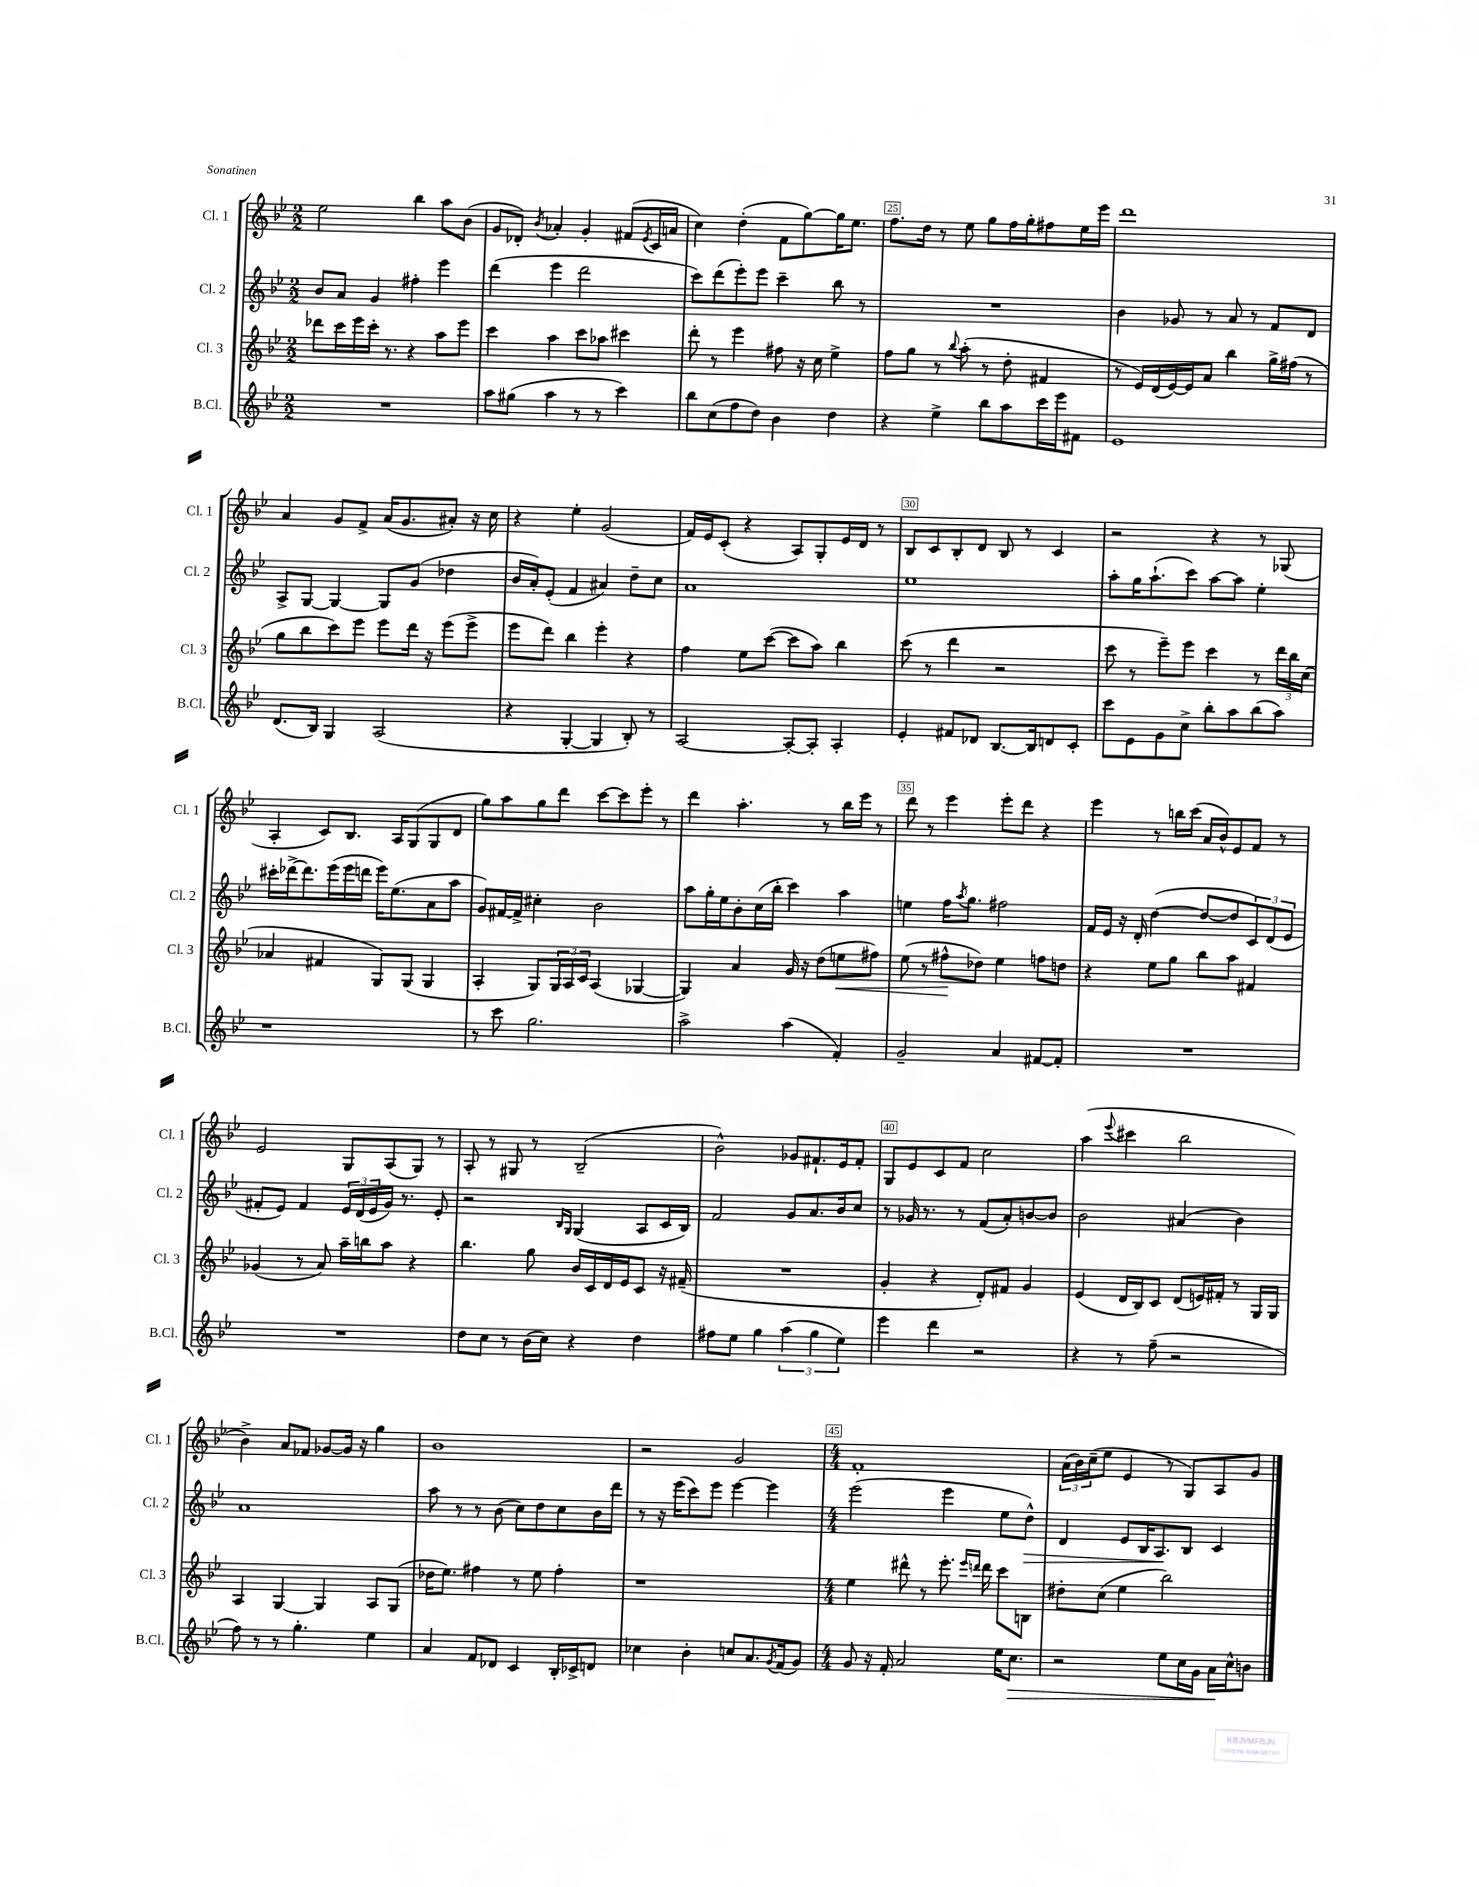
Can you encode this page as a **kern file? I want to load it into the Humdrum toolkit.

**kern	**kern	**kern	**kern
*staff4	*staff3	*staff2	*staff1
*clefG2	*clefG2	*clefG2	*clefG2
*k[b-e-]	*k[b-e-]	*k[b-e-]	*k[b-e-]
*M2/2	*M2/2	*M2/2	*M2/2
1r	8ddd-	8b-	2ee-
.	16ccc	8a	.
.	16eee-	.	.
.	16ccc'	4g	.
.	8.r	.	.
.	4r	4ff#'	4bb-
.	8aa	4eee-	8aa
.	8eee-	.	(8b-
=	=	=	=
8aa	4ccc	(4ddd	8g
(8gg#	.	.	8d-')
.	.	.	8qb-
4aa	4aa	4eee-	4a-'
8r	8ccc	2ddd	4g'
8r	8aa-	.	.
4ccc)	4ccc#	.	(8f#
.	.	.	8qe-
.	.	.	16c
.	.	.	16a
=	=	=	=
8bb-	8ddd'	8ccc)	4cc)
(8cc	8r	(8ddd	.
8ff	4eee-	8eee-')	(4dd'
8dd)	.	8eee-	.
4b-	8ff#	4ccc~	8f
.	16r	.	[8gg)
.	16cc	.	.
4dd	4ee-^	8bb-	16gg]
.	.	.	8.ee-
.	.	8r	.
=	=	=	=
4r	8ff	1r	8.ff
.	8gg	.	.
.	.	.	16dd
4ee-^	8r	.	8r
.	8qqbb-	.	.
.	(8aa'	.	8ee-
8bb-	8r	.	8gg
8aa	8dd'	.	16ff
.	.	.	16gg'
16ccc	4f#	.	8ff#
16eee-	.	.	.
8f#	.	.	16ee-
.	.	.	16eee-
=	=	=	=
1e-	8r	4b-	1ddd
.	16e-)	.	.
.	(16d	.	.
.	[16e-)	8g-	.
.	16e-]	.	.
.	8a	8r	.
.	4bb-	8a	.
.	.	8r	.
.	16gg^	8f	.
.	(16ff#	.	.
.	8r	8d	.
=	=	=	=
(8.d	8gg	8A^	4a
.	8bb-	[8G	.
16B-)	.	.	.
4G	8ccc)	4G_	8g
.	8eee-	.	8f^
(2A	8eee-	8G]	(16a
.	.	.	8.g
.	16ddd	(8g	.
.	16r	.	.
.	(8eee-	4dd-	8a#')
.	8eee-^	.	16r
.	.	.	16cc
=	=	=	=
4r	8eee-	16b-	4r
.	.	16a')	.
.	8ddd)	(8e-'	.
[4G'	4bb-	4f	4ee-'
4G]	4eee-'	4a#)	(2g
8B-')	4r	8dd~	.
8r	.	8cc	.
=	=	=	=
[2A	4ff	1a	16f)
.	.	.	16e-
.	.	.	(8c'
.	8ee-	.	4r
.	([8ccc	.	.
8A'_	8ccc]	.	8A)
8A']	8aa)	.	8G'
4A'	4bb-	.	16e-
.	.	.	16d
.	.	.	8r
=	=	=	=
4e-'	(8ccc	1ee-	8B-
.	8r	.	8c
8f#	4ddd	.	8B-'
8d-	.	.	8d
[8.B-	2r	.	8B-
.	.	.	8r
16B-]	.	.	.
8d	.	.	4c
8c'	.	.	.
=	=	=	=
8ccc	8ccc	8aa'	2r
8e-	8r	16gg	.
.	.	(8.aa`	.
8g	8eee-~)	.	.
8cc^	8eee-	8ccc)	.
8bb-'	4ccc	[8aa	4r
8aa	.	8aa]	.
(8bb-	8r	4ee-'	8r
8aa)	24ddd	.	(8G-
.	24bb-	.	.
.	(24cc	.	.
=	=	=	=
1r	4a-	16ccc#'	4A'
.	.	[16ddd-^	.
.	.	8.ddd-]	.
.	4f#	.	8c)
.	.	(16eee-	.
.	.	16eee-	8.B-
.	.	16ddd	.
.	8G)	16eee-)	.
.	.	(8.ee-	16A
.	(8G	.	(8G
.	4G	8a	8G
.	.	8aa	8d
=	=	=	=
8r	4A'	8g)	8gg)
8ccc	.	[16f#	8aa
.	.	16f#^]	.
2.gg	8G)	4cc#'	8gg
.	24G	.	8ddd
.	24A	.	.
.	24c	.	.
.	(4A	2b-	[8ccc
.	.	.	8ccc]
.	[4G-	.	8eee-'
.	.	.	8r
=	=	=	=
2aa^	4G-])	8aa	4ddd
.	.	16gg'	.
.	.	16ee-	.
.	4a	8b-'	4.aa'
.	.	(16cc	.
.	.	16bb-'	.
(4aa	16g	4ccc)	.
.	16r	.	.
.	(8dd	.	8r
4f')	8ee	4aa	16bb-
.	.	.	16eee-
.	8ff#)	.	8r
=	=	=	=
2g~	(8ee-	4ee	8ddd
.	8r	.	8r
.	8ff#^^	16ff	4eee-
.	.	8qaa	.
.	.	8.gg	.
.	8dd-)	.	.
4a	4ee-	2ff#	8eee-'
.	.	.	8ddd
[8f#	8ff	.	4r
8f#']	8dd	.	.
=	=	=	=
1r	4r	16f	4eee-
.	.	16e-	.
.	.	16r	.
.	.	16d'	.
.	8ee-	([4dd	8r
.	8gg	.	16bb
.	.	.	(16ccc
.	8bb-	8dd_	16a
.	.	.	16b-^^)
.	8aa	8dd]	8e-
.	4f#	12c)	8f
.	.	(12d	.
.	.	.	8r
.	.	12e-	.
=	=	=	=
1r	(4g-	8f#'	2e-
.	.	8e-)	.
.	8r	4f#	.
.	8a)	.	.
.	16aa~	24e-	8G
.	.	(24d	.
.	16bb	.	.
.	.	24e-	.
.	8aa	16g)	(8A
.	.	8.r	.
.	4r	.	8G)
.	.	8e-'	8r
=	=	=	=
8dd	4.bb-	2r	8A'
8cc	.	.	8r
8r	.	.	8G#
(16b-	8gg	.	8r
16cc)	.	.	.
.	.	16qqB-	.
.	.	16qqG	.
4r	16b-	(4G	(2B-~
.	16c	.	.
.	16d	.	.
.	16e-	.	.
4dd	8c	8A	.
.	16r	16c	.
.	(16f#~	16B-)	.
=	=	=	=
8ff#	1r	2f	2b-^^)
8ee-	.	.	.
4gg	.	.	.
(6aa	.	8g	8g-
.	.	8.a	8.f#`
6gg	.	.	.
.	.	16b-	16e-
6ee-)	.	.	.
.	.	8cc	8f#'
=	=	=	=
4eee-	4g'	8r	8G
.	.	16g-	8e-
.	.	8.r	.
4ddd	4r	.	8c
.	.	8r	8f
2r	8d')	(8f	2cc
.	8f#	8a')	.
.	4g	[8b	.
.	.	8b]	.
=	=	=	=
4r	(4e-	2b-	(4aa
.	.	.	8qqeee-
8r	16d	.	4ccc#
.	16B-)	.	.
(8ff~	8c	.	.
2r	(8d	(4a#	2bb-
.	16e)	.	.
.	16f#'	.	.
.	8r	4b-)	.
.	16G	.	.
.	16G	.	.
=	=	=	=
8ff)	4A	1a	4b-^)
8r	.	.	.
8r	[4G	.	8a
4.gg'	.	.	8f-
.	4G]	.	[8g-
.	.	.	16g-]
.	.	.	16r
4ee-	8A	.	4gg
.	(8G	.	.
=	=	=	=
4a	16dd-	8aa	1b-
.	8.ee-)	.	.
.	.	8r	.
8f	4ff#	8r	.
8d-	.	(8b-	.
4c	8r	8cc)	.
.	8ee-	8dd	.
16B-'	4ff#'	8cc	.
16c-^	.	.	.
8d	.	16b-	.
.	.	16ddd	.
=	=	=	=
4cc-	1r	8r	2r
.	.	16r	.
.	.	(16eee-	.
4b-'	.	8ccc)	.
.	.	8eee-	.
8cc	.	[4eee-	2g
8.a	.	.	.
.	.	4eee-]	.
8qg	.	.	.
(16f	.	.	.
8g)	.	.	.
=	=	=	=
*M4/4	*M4/4	*M4/4	*M4/4
8g	4ee-	(2eee-	1f'
16r	.	.	.
16f'	.	.	.
2a	8ddd#^^	.	.
.	8r	.	.
.	8.eee-'	4eee-	.
.	16qqeee-	.	.
.	16qqddd	.	.
.	16ddd	.	.
16ee-	8ccc	8ee-	.
8.cc	.	.	.
.	8B	8dd^^)	.
=	=	=	=
2r	8dd#'	4d	(24a
.	.	.	24b-)
.	.	.	(24cc~
.	(8cc	.	8ee-
.	4ee-	8e-	4e-
.	.	16B-	.
.	.	8.A	.
8ee-	2bb-)	.	8r
16cc	.	8B-	8G)
16g	.	.	.
16a	.	4c	8A
16cc^^	.	.	.
8b	.	.	8g
==	==	==	==
*-	*-	*-	*-
